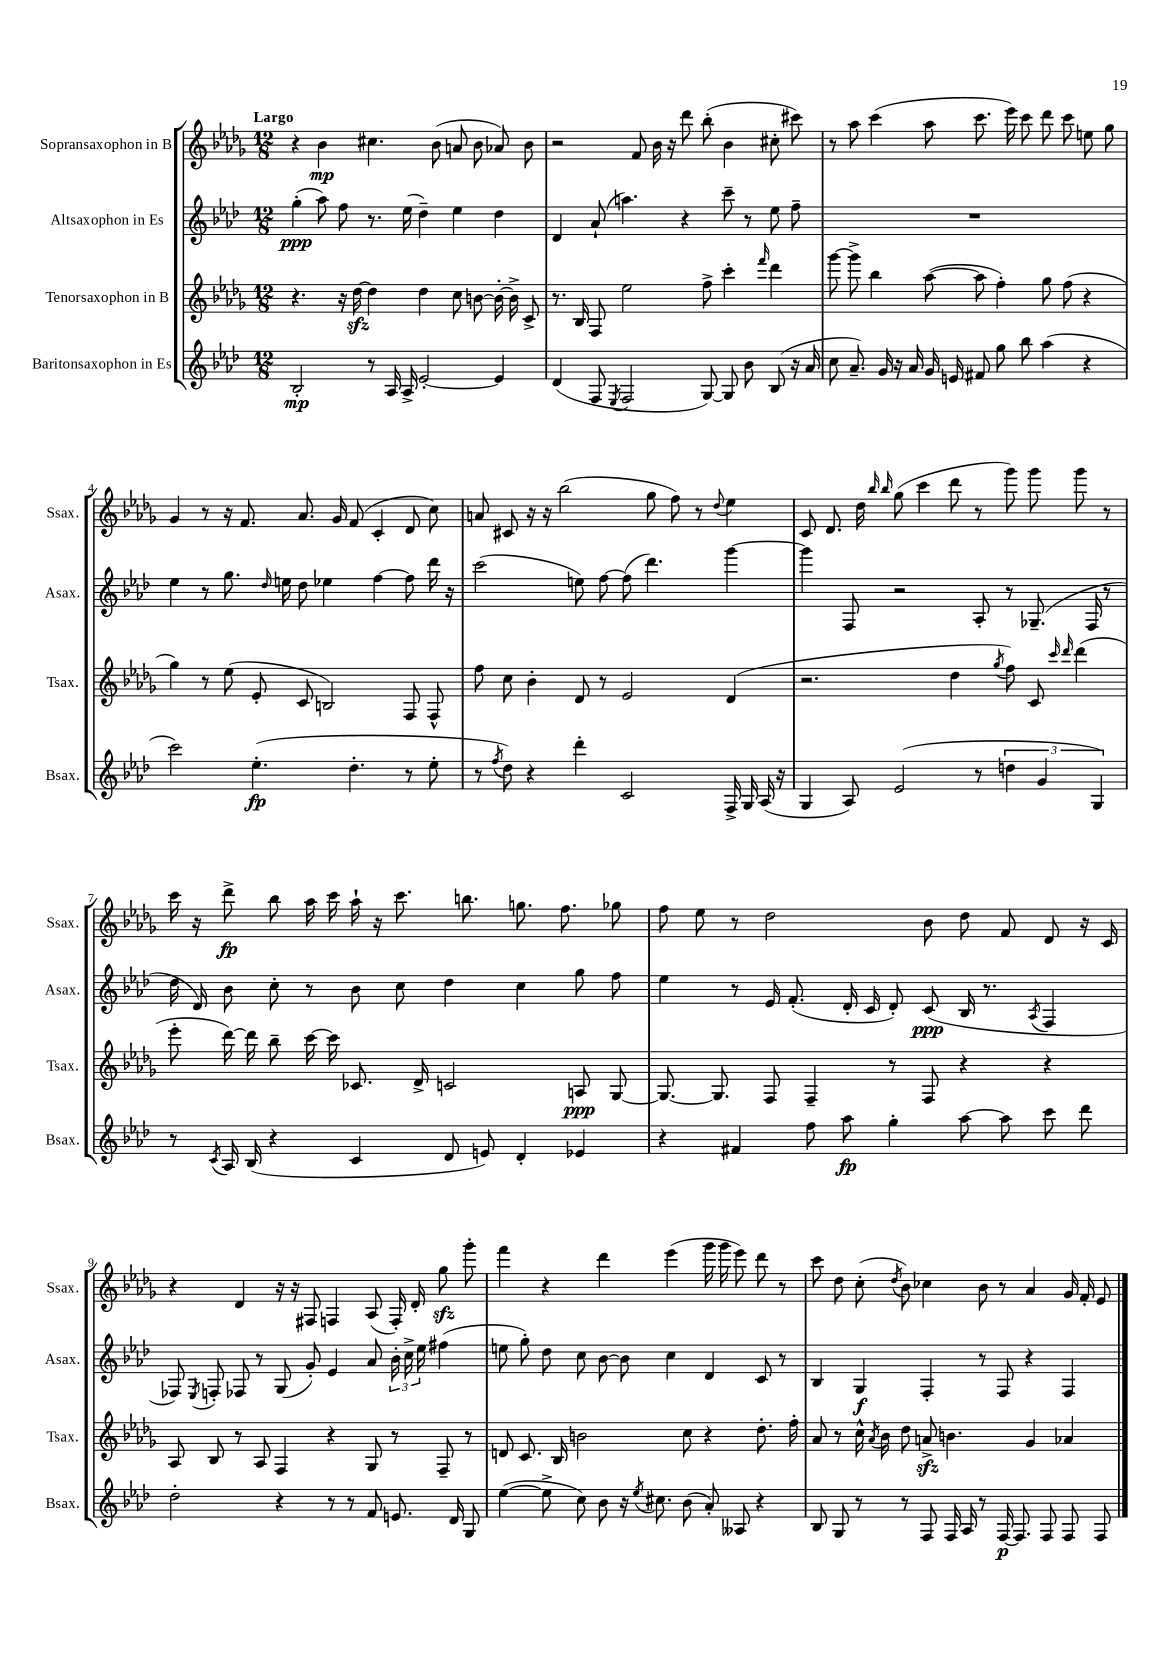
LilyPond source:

<<
\new StaffGroup <<
\new Staff = "s0" \with { instrumentName = "Sopransaxophon in B" shortInstrumentName = "Ssax." } {
    \clef treble \key des \major \numericTimeSignature \time 12/8 \tempo "Largo"
    \autoBeamOff r4 bes'4\mp cis''4. bes'8( a'8 bes'8 aes'8) bes'8 |
    r2 f'8 bes'16 r16 des'''8 bes''8-.( bes'4 cis''8-. cis'''8) |
    r8 aes''8 c'''4( aes''8 c'''8. ees'''16) c'''8 des'''8 c'''8 e''8 ges''8 |
    ges'4 r8 r16 f'8. aes'8. ges'16 f'8( c'4-. des'8 c''8) |
    a'8 cis'8 r16 r16 bes''2( ges''8 f''8) r8 \appoggiatura { des''8 } ees''4 |
    c'8 des'8. des''16 \grace { bes''16 bes''16 } ges''8( c'''4 des'''8 r8 ges'''8) ges'''8 ges'''8 r8 |
    c'''16 r16 des'''8->\fp bes''8 aes''16 c'''16 aes''16-! r16 c'''8. b''8. g''8. f''8. ges''8 |
    f''8 ees''8 r8 des''2 bes'8 des''8 f'8 des'8 r16 c'16 |
    r4 des'4 r16 r16 fis8 f4 aes8( f16-.) des'16-. ges''8\sfz ges'''8-. |
    f'''4 r4 des'''4 ees'''4( ges'''16 ges'''16 ees'''8) des'''8 r8 |
    c'''8 des''8 c''8-.( \acciaccatura { des''8 } bes'8) ces''4 bes'8 r8 aes'4 ges'16 f'16-. ees'8 \bar "|." |
}
\new Staff = "s1" \with { instrumentName = "Altsaxophon in Es" shortInstrumentName = "Asax." } {
    \clef treble \key aes \major \numericTimeSignature \time 12/8
    \autoBeamOff g''4-.\ppp( aes''8) f''8 r8. ees''16( des''4--) ees''4 des''4 |
    des'4 aes'8-!( a''4.) r4 c'''8-- r8 ees''8 f''8-- |
    R1. |
    ees''4 r8 g''8. \grace { des''16 } e''16 des''8 ees''4 f''4~ f''8 des'''16 r16 |
    c'''2( e''8) f''8~ f''8( des'''4.) g'''4~ |
    g'''4 f8 r2 aes8-. r8 ges8.--( f16 r8 |
    des''16 des'16) bes'8 c''8-. r8 bes'8 c''8 des''4 c''4 g''8 f''8 |
    ees''4 r8 ees'16 f'8.-.( des'16-. c'16 des'8-.) c'8\ppp( bes16 r8. \acciaccatura { aes8 } f4 |
    fes8) \acciaccatura { ees8 } f8-. fes8 r8 g8( g'8-.) ees'4 aes'8 \tuplet 3/2 { bes'16-. c''16-> ees''16 } fis''4( |
    e''8 g''8-.) des''8 c''8 bes'8~ bes'8 c''4 des'4 c'8 r8 |
    bes4 g4\f f4-. r8 f8 r4 f4 \bar "|." |
}
\new Staff = "s2" \with { instrumentName = "Tenorsaxophon in B" shortInstrumentName = "Tsax." } {
    \clef treble \key des \major \numericTimeSignature \time 12/8
    \autoBeamOff r4. r16 des''16~\sfz des''4 des''4 c''8 b'8~ b'16~-. b'16-> c'8-> |
    r8. bes16 f8 ees''2 f''8-> c'''4-. \grace { f'''16 } des'''4 |
    ges'''8~ ges'''8-> bes''4 aes''8~( aes''8 f''4-.) ges''8 f''8( r4 |
    ges''4) r8 ees''8( ees'8-. c'8 b2) f8 f8-^ |
    f''8 c''8 bes'4-. des'8 r8 ees'2 des'4( |
    r2. des''4 \acciaccatura { ges''8 } f''8) c'8 \grace { c'''16 des'''16 } des'''4( |
    ees'''8-. des'''16~) des'''16 bes''8-- c'''16~ c'''16 ces'8. des'16-> c'2 a8\ppp ges8~ |
    ges8.~ ges8. f8 f4-- r8 f8 r4 r4 |
    aes8 bes8 r8 aes8 f4 r4 ges8 r8 f8-- r8 |
    d'8 c'8. bes16 b'2 c''8 r4 des''8.-. f''16-. |
    aes'8 r8 c''16-^ \acciaccatura { aes'8 } bes'16 des''8 a'8->\sfz b'4. ges'4 aes'4 \bar "|." |
}
\new Staff = "s3" \with { instrumentName = "Baritonsaxophon in Es" shortInstrumentName = "Bsax." } {
    \clef treble \key aes \major \numericTimeSignature \time 12/8
    \autoBeamOff bes2-.\mp r8 aes16 aes16-> ees'2~-. ees'4 |
    des'4( f8 \acciaccatura { ees8 } f2 g8~) g8 bes'8 bes8( r16 aes'16 |
    c''8 aes'8.--) g'16 r16 aes'16 g'16 e'16 fis'8 g''8 bes''8 aes''4( r4 |
    c'''2) ees''4.-.\fp( des''4.-. r8 ees''8-. |
    r8 \acciaccatura { f''8 } des''8) r4 des'''4-. c'2 f16-> g16 aes16( r16 |
    g4 aes8) ees'2( r8 \tuplet 3/2 { d''4 g'4 g4) } |
    r8 \acciaccatura { c'8 } aes16 bes16( r4 c'4 des'8 e'8) des'4-. ees'4 |
    r4 fis'4 f''8 aes''8\fp g''4-. aes''8~ aes''8 c'''8 des'''8 |
    des''2-. r4 r8 r8 f'8 e'8. des'16 g8 |
    ees''4~( ees''8-> c''8) bes'8 r16 \acciaccatura { ees''8 } cis''8. bes'8( aes'8-.) aeses8 r4 |
    bes8 g8 r8 r8 f8 f16 aes16 r8 f16~\p f8. f8 f8 f8 \bar "|." |
}
>>
>>
